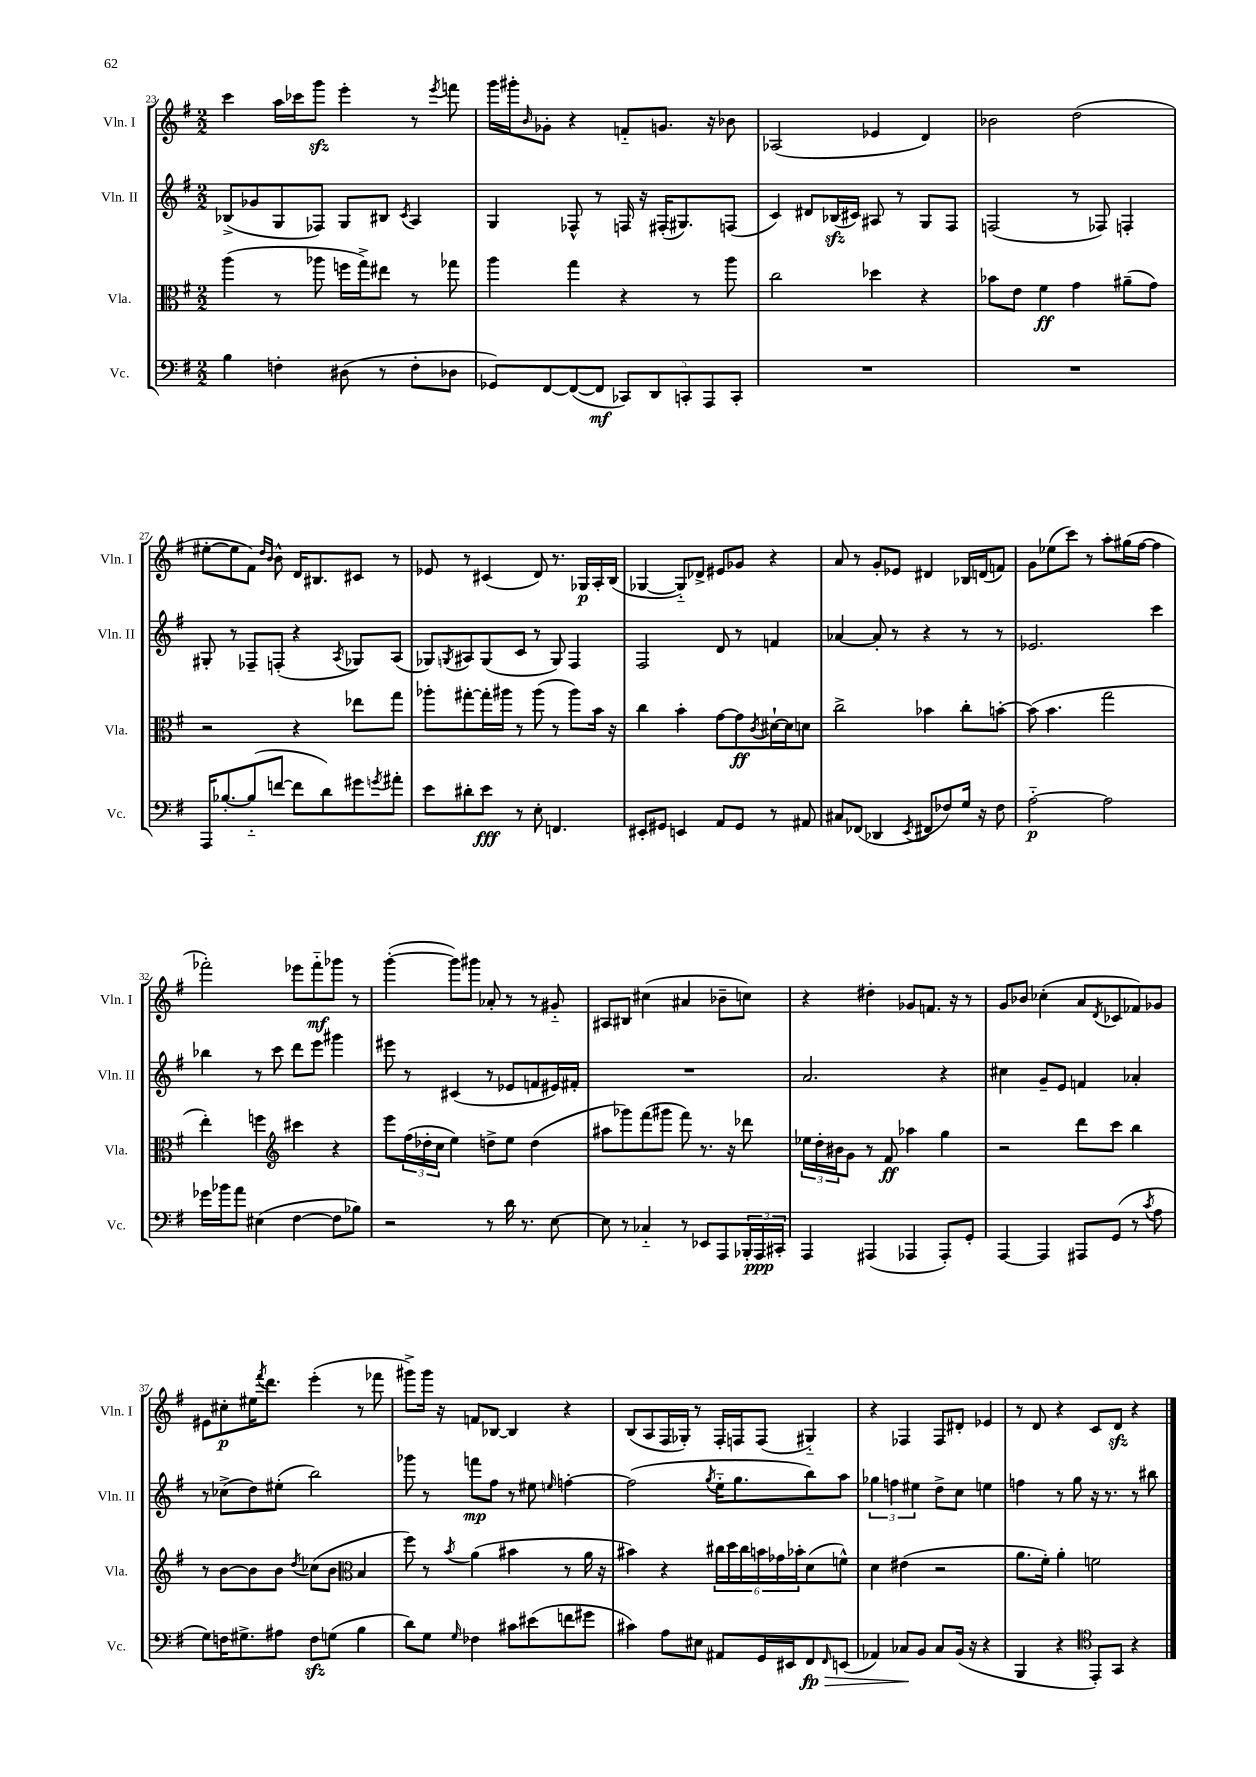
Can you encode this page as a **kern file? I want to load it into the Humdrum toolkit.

**kern	**kern	**kern	**kern
*staff4	*staff3	*staff2	*staff1
*clefF4	*clefC3	*clefG2	*clefG2
*k[f#]	*k[f#]	*k[f#]	*k[f#]
*M2/2	*M2/2	*M2/2	*M2/2
4B	(4aa	(8B-^	4ccc
.	.	8g-	.
4F'	8r	8G	16aa
.	.	.	16ccc-
.	8aa-	8F-)	8ggg
(8D#	16ff	8G	4eee'
.	16gg^)	.	.
8r	8ee#	8B#	.
.	.	8qc	.
8F'	8r	4A	8r
.	.	.	8qeee
8D-	8gg-	.	8fff
=	=	=	=
8GG-)	4aa	4G	16ggg
.	.	.	16ggg#'
.	.	.	16qqb
[8FF#	.	.	8g-'
(8FF#_	4gg	8F-^^	4r
8FF#]	.	8r	.
10CC-)	4r	16F	8f'~
.	.	16r	.
10DD	.	.	.
.	.	(16F#'	8.g
.	.	8.G#)	.
10CC'	.	.	.
.	8r	.	.
10AAA	.	.	.
.	.	.	16r
.	8aa	(8F	8b-
10CC'	.	.	.
=	=	=	=
1r	2cc	4c)	(2A-
.	.	8d#	.
.	.	(16B-	.
.	.	16c#)	.
.	4dd-	8A#	4e-
.	.	8r	.
.	4r	8G	4d)
.	.	8F#	.
=	=	=	=
1r	8b-	(2F	2b-
.	8e	.	.
.	4f#	.	.
.	4g	8r	(2dd
.	.	8F-)	.
.	(8a#~	4F'	.
.	8g)	.	.
=	=	=	=
16AAA	2r	8G#'	[8ee#'
[8.B-'	.	.	.
.	.	8r	8ee#]
(8B-'~]	.	8F-~	8f#)
.	.	.	16qqdd
.	.	.	16qqb
[8f	.	(8F'	8b^^
8f]	4r	4r	16d
.	.	.	8.B#
8d)	.	.	.
.	.	8qA	.
8g#	8ee-	8G-)	8c#
8qg	.	.	.
8a#'	8gg	(8A	8r
=	=	=	=
8e	8aa-'	8G-)	8e-
.	.	8qG	.
8d#'	[8gg#'	8A#	8r
8e	16gg#']	(8G	(4c#
.	16aa#	.	.
8r	8r	8c	.
8E'	(8aa#	8r	8d)
4.FF	8r	8G)	8.r
.	8aa#)	4F#	.
.	.	.	16G-
.	16b	.	16A'
.	16r	.	(16B
=	=	=	=
8EE#'	4cc	2F#	[4G-
8GG#	.	.	.
4EE	4b'	.	8G-'~])
.	.	.	8d-^
8AA	[8g	8d	8e#
8GG#	8g]	8r	8g-
.	8qc	.	.
8r	[16d#`	4f	4r
.	16d#]	.	.
8AA#	8d	.	.
=	=	=	=
8C#	2cc^	[4a-	8a
(8FF-	.	.	8r
4DD-	.	8a-']	8g'
.	.	8r	8e-
8qEE	.	.	.
8FF#	4b-	4r	4d#
8F-)	.	.	.
16G	8cc'	8r	16B-
16r	.	.	(16d
8F-	[8b'	8r	8f)
=	=	=	=
[2A'~	(8b]	2.e-	8g
.	4.b	.	(8ee-
.	.	.	8ccc)
.	.	.	8r
2A]	2gg	.	8aa'
.	.	.	(16gg#
.	.	.	[16ff#
.	.	4ccc	4ff#]
=	=	=	=
16g-	4ee')	4bb-	2fff-')
16b-	.	.	.
8a	.	.	.
(4E#	4ff	8r	.
.	.	8ccc	.
*	*clefG2	*	*
[4F#	4ccc#	8ddd	8eee-
.	.	8eee	8fff-'~
8F#]	4r	4ggg#	8ggg-
8B-)	.	.	8r
=	=	=	=
2r	8eee	8eee#	([4ggg'
.	(24ff#	8r	.
.	24dd-'	.	.
.	24cc	.	.
.	4ee)	(4c#	8ggg])
.	.	.	8ggg#
8r	8dd^	8r	8a-'
16d	8ee	8e-	8r
8.r	.	.	.
.	(4dd	8f	8r
[8E	.	16e#)	8g#'~
.	.	16f#'	.
=	=	=	=
8E]	8aa#	1r	8A#
8r	8ggg-)	.	8B#
4C-'~	(8fff#	.	(4cc#
.	8ggg#	.	.
8r	8fff#)	.	4a#
8EE-	8.r	.	.
8AAA	.	.	8b-~
.	16r	.	.
24BBB-'	8ddd-	.	8cc)
24AAA	.	.	.
24CC#'	.	.	.
=	=	=	=
4AAA	24ee-	2.a	4r
.	24dd'	.	.
.	24b#	.	.
.	8g	.	.
(4AAA#	8r	.	4dd#'
.	8f#	.	.
4AAA-	4aa-	.	8g-
.	.	.	8.f
8AAA-')	4gg	4r	.
.	.	.	16r
8GG'	.	.	8r
=	=	=	=
[4AAA	2r	4cc#	8g
.	.	.	8b-
4AAA]	.	8g~	(4cc-'
.	.	8e	.
8AAA#	8ddd	4f	8a
.	.	.	8qd
(8GG	8ccc	.	8c-
8r	4bb	4a-'	8f-)
8qc	.	.	.
8A	.	.	8g-
=	=	=	=
8G)	8r	8r	8e#
16F	[8b	(8cc-^	8cc#'
8.G#^	.	.	.
.	8b]	8dd)	16ee#
.	.	.	8qfff#
.	.	.	8.ddd
8A#	8b	(8ee#'	.
.	8qdd	.	.
8F	(8cc-	2bb)	(4eee'
(8G	8b	.	.
*	*clefC3	*	*
4B	4B	.	8r
.	.	.	8fff-
=	=	=	=
8d)	8ff#)	8ggg-	8ggg#^)
8G	8r	8r	16ggg#
.	.	.	16r
16qqG	8qb	.	.
4F-	(4a	8fff	8f
.	.	8ff#	[8B-
8c#	4b#	8r	4B-]
(8e#	.	8ee#	.
.	.	16qqee	.
8f	8r	[4ff'	4r
8g#	16a	.	.
.	16r	.	.
=	=	=	=
4c#)	4b#)	(2ff]	(8B
.	.	.	8A
8A	4r	.	16F#
.	.	.	16G-')
8E#	.	.	8r
.	.	8qgg	.
8AA#	24cc#	16ee'~	16F#'
.	24dd	.	.
.	.	8.gg	16F
.	24cc#	.	.
16GG	24b	.	(8F
.	24g-	.	.
16EE#	.	.	.
.	24b-'	.	.
8FF#	(8d	8bb)	4G#'~)
16qqFF#	.	.	.
(8EE	8f^^)	8aa	.
=	=	=	=
4AA-)	4d	6gg-	4r
.	.	6ff	.
8C-	(4e#	.	4F-
.	.	6ee#	.
8BB	.	.	.
8C-	2r	8dd^	8F-
(16BB	.	8cc	8d#'
16r	.	.	.
4r	.	4ee	4e-
=	=	=	=
4BBB	8.a	4ff	8r
.	.	.	8d
.	16f#')	.	.
4r	4a'	8r	4r
.	.	8gg	.
*clefC4	*	*	*
8EE')	2f	16r	8c
.	.	8.r	.
8GG	.	.	8d
4r	.	8r	4r
.	.	8bb#	.
==	==	==	==
*-	*-	*-	*-
